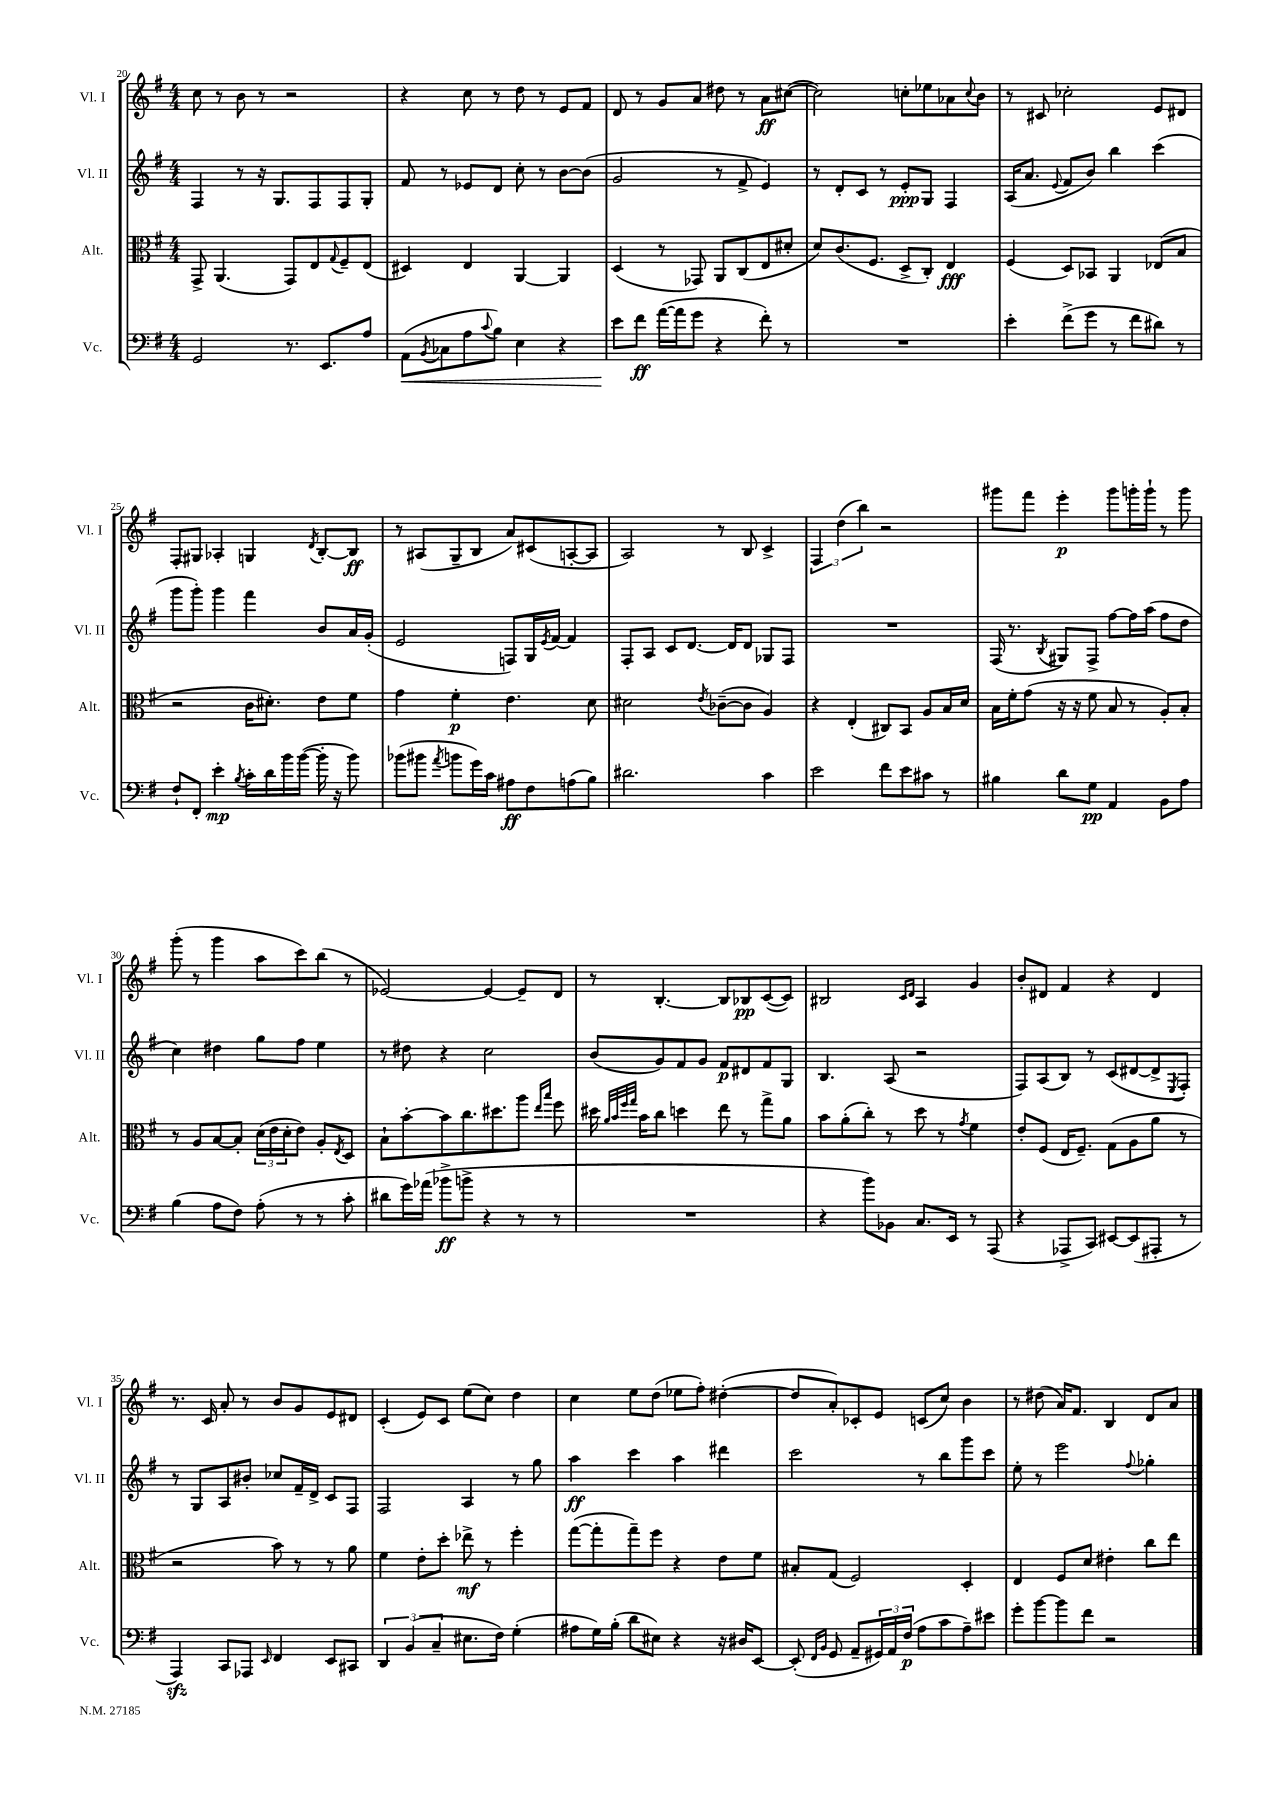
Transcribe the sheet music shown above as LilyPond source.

<<
\new StaffGroup <<
\new Staff = "s0" \with { instrumentName = "Vl. I" shortInstrumentName = "Vl. I" } {
    \clef treble \key g \major \numericTimeSignature \time 4/4
    c''8 r8 b'8 r8 r2 |
    r4 c''8 r8 d''8 r8 e'8 fis'8 |
    d'8 r8 g'8 a'8 dis''8 r8 a'8\ff cis''8~( |
    cis''2) c''8-. ees''8 aes'8 \appoggiatura { c''8 } b'8 |
    r8 cis'8 ces''2-. e'8 dis'8 |
    fis8-. gis8 aes4-. g4 \acciaccatura { d'8 } b8~-. b8\ff |
    r8 ais8( g8-- b8 a'8) cis'8( a8~-. a8 |
    a2) r8 b8 c'4-> |
    \tuplet 3/2 { fis4 d''4( b''4) } r2 |
    gis'''8 fis'''8 e'''4-.\p gis'''8 g'''16-. g'''16-! r8 g'''8 |
    g'''8-.( r8 g'''4 a''8 c'''8) b''8( r8 |
    ees'2~) ees'4~ ees'8-- d'8 |
    r8 b4.~-. b8 bes8\pp c'8~( c'8) |
    bis2 \grace { c'16 d'16 } a4 g'4 |
    b'8-. dis'8 fis'4 r4 dis'4 |
    r8. c'16 a'8-. r8 b'8 g'8 e'8 dis'8 |
    c'4-.( e'8) c'8 e''8( c''8) d''4 |
    c''4 e''8 d''8( ees''8 fis''8-.) dis''4~-.( |
    dis''8 a'8-.) ces'8-. e'8 c'8( c''8) b'4 |
    r8 dis''8( a'16) fis'8. b4 d'8 a'8 \bar "|." |
}
\new Staff = "s1" \with { instrumentName = "Vl. II" shortInstrumentName = "Vl. II" } {
    \clef treble \key g \major \numericTimeSignature \time 4/4
    fis4 r8 r16 g8. fis8 fis8 g8-. |
    fis'8 r8 ees'8 d'8 c''8-. r8 b'8~ b'8( |
    g'2 r8 fis'8-> e'4) |
    r8 d'8-. c'8 r8 e'8-.\ppp g8 fis4 |
    a16( a'8. \appoggiatura { e'8 } fis'8 b'8) b''4 c'''4( |
    g'''8 g'''8-.) g'''4 fis'''4 b'8 a'16 g'16-.( |
    e'2 f8) g16 \acciaccatura { e'8 } fis'16~ fis'4 |
    fis8-. a8 c'8 d'8.~ d'16 d'8 ges8 fis8 |
    R1 |
    fis16( r8. \acciaccatura { b8 } gis8) fis8-> fis''8~ fis''16 a''16( fis''8 d''8 |
    c''4) dis''4 g''8 fis''8 e''4 |
    r8 dis''8 r4 c''2 |
    b'8( g'8) fis'8 g'8 fis'8\p dis'8 fis'8 g8 |
    b4. a8( r2 |
    fis8) a8( b8) r8 c'8( dis'8~ dis'8-> \acciaccatura { e8 } fis8-.) |
    r8 g8 a8 bis'8-. ces''8 fis'16-- d'16-> c'8 fis8 |
    fis2 a4 r8 g''8 |
    a''4\ff c'''4 a''4 dis'''4 |
    c'''2 r8 b''8 g'''8 c'''8 |
    e''8-. r8 e'''2 \appoggiatura { fis''8 } ges''4-. \bar "|." |
}
\new Staff = "s2" \with { instrumentName = "Alt." shortInstrumentName = "Alt." } {
    \clef alto \key g \major \numericTimeSignature \time 4/4
    g,8-> a,4.( g,8) e8 \appoggiatura { g8 } fis8-- e8( |
    dis4) e4 a,4~ a,4 |
    d4( r8 ges,8) a,8 c8( e8 dis'8-. |
    d'8) c'8.( fis8. d8-> c8-.) e4\fff |
    fis4( d8) bes,8 a,4 ees8( b8 |
    r2 c'16 dis'8.-.) e'8 fis'8 |
    g'4 fis'4-.\p e'4. d'8 |
    dis'2 \acciaccatura { e'8 } ces'8~--( ces'8 a4) |
    r4 e4-.( cis8) b,8 a8 b16 d'16 |
    b16 fis'16-. g'8( r16 r16 fis'8 b8 r8 a8-.) b8-. |
    r8 a8 b8~ b8-. \tuplet 3/2 { d'16( e'16 d'16-. } e'8) a8-. \acciaccatura { e8 } d8 |
    b8-! b'8~-. b'8 c''8. dis''8. a''8 \grace { e''16 b''16 } fis''8 |
    dis''16 \grace { a'32 b'32 fis''32 g''32 } b'16 c''8 d''4 e''8 r8 g''8-> a'8 |
    b'8 a'8-.( c''8-.) r8 d''8 r8 \acciaccatura { g'8 } fis'4 |
    e'8-. fis8( e16 fis8.--) g8( a8 a'8 r8 |
    r2 b'8) r8 r8 a'8 |
    fis'4 e'8-. d''8-. ees''8->\mf r8 fis''4-. |
    g''8~( g''8-. g''8--) fis''8 r4 e'8 fis'8 |
    bis8-. g8( fis2) d4-. |
    e4 fis8 d'8 eis'4-. c''8 e''8 \bar "|." |
}
\new Staff = "s3" \with { instrumentName = "Vc." shortInstrumentName = "Vc." } {
    \clef bass \key g \major \numericTimeSignature \time 4/4
    g,2 r8. e,8. a8 |
    a,8\<( \acciaccatura { b,8 } ces8 a8 \appoggiatura { c'8 } b8) e4 r4 |
    e'8\! fis'8\ff a'16~( a'16 g'8 r4 fis'8-.) r8 |
    R1 |
    e'4-. fis'8->( g'8 r8 fis'8 dis'8) r8 |
    fis8-! fis,8-. e'4-.\mp \acciaccatura { b8 } c'16-. d'16 b'16 b'16~( b'16-. r16 b'8) |
    bes'8( bis'8 \acciaccatura { a'8 } b'8 g'16) c'16 ais8\ff fis8 a8( b8) |
    dis'2. c'4 |
    e'2 fis'8 e'8 cis'8 r8 |
    bis4 d'8 g8\pp a,4 b,8 a8 |
    b4( a8 fis8) a8-.( r8 r8 c'8-. |
    dis'8 g'16) aes'16( bes'8->\ff b'8-> r4 r8 r8 |
    R1 |
    r4 b'8) bes,8 c8. e,16 r8 a,,8( |
    r4 aes,,8-> c,8) eis,8~ eis,8( ais,,8-. r8 |
    a,,4\sfz) c,8 aes,,8 \grace { e,16 } fis,4 e,8 cis,8 |
    \tuplet 3/2 { d,4 b,4( c4-- } eis8. fis16) g4-.( |
    ais8 g16) b16-.( d'8 eis8) r4 r16 dis16 e,8~ |
    e,8-.( \grace { fis,16 b,16 } g,8 a,8-- \tuplet 3/2 { gis,16) a,16 fis16\p( } a8 c'8 a8--) eis'8 |
    g'8-. b'8~ b'8 fis'8 r2 \bar "|." |
}
>>
>>
\layout { \context { \Score currentBarNumber = #20 } }
